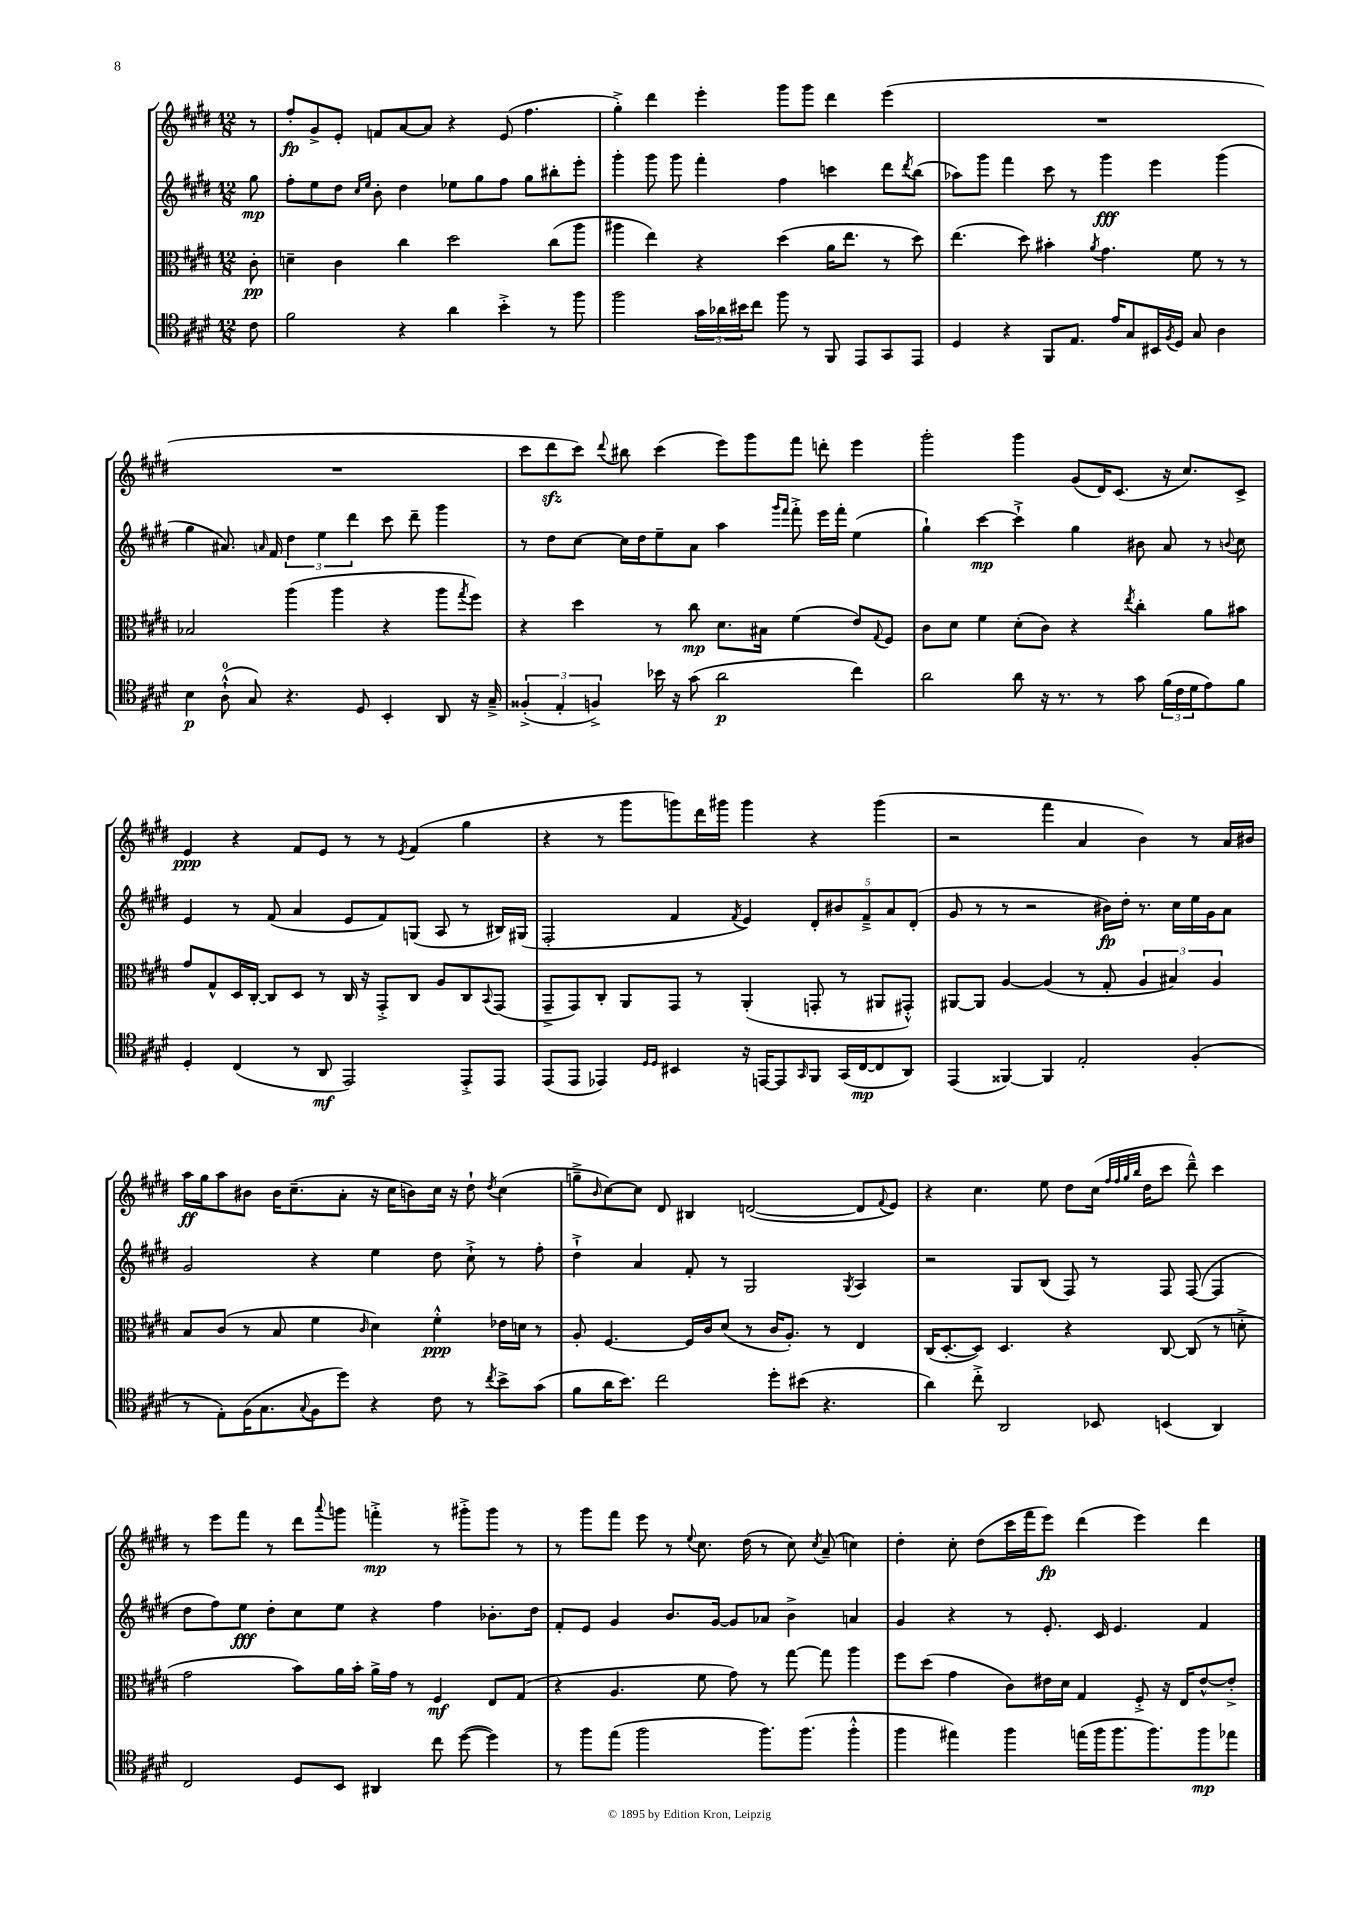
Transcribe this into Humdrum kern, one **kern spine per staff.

**kern	**kern	**kern	**kern
*staff4	*staff3	*staff2	*staff1
*clefC4	*clefC3	*clefG2	*clefG2
*k[f#c#g#d#]	*k[f#c#g#d#]	*k[f#c#g#d#]	*k[f#c#g#d#]
*M12/8	*M12/8	*M12/8	*M12/8
8c#	8c#'	8gg#	8r
=	=	=	=
2f#	4d~	8ff#'	8ff#'
.	.	8ee	8g#^
.	4c#	8dd#	8e'
.	.	16qqcc#	.
.	.	16qqee	.
.	.	8b'	8f
4r	4cc#	4dd#	[8a
.	.	.	8a]
4a	2dd#	8ee-	4r
.	.	8gg#	.
4b'^	.	8ff#	(8e
.	.	8gg#	4.ff#
8r	(8cc#	8bb#'	.
8ff#	8aa	8eee'	.
=	=	=	=
2ff#	4aa#	4ggg#'	4gg#'^)
.	4ee)	8ggg#	4ddd#
.	.	8ggg#	.
24g#	4r	4fff#'	4eee'
24a-	.	.	.
24b#	.	.	.
8cc#	.	.	.
8ff#	(4dd#	4ff#	8ggg#
8r	.	.	8ggg#
8FF#	16a	4ccc	4ddd#
.	8.ee	.	.
8EE	.	.	.
8GG#	8r	8ddd#	(4eee
.	.	8qddd#	.
8EE	8dd#)	(8bb	.
=	=	=	=
4D#	(4.ee	8aa-)	1.r
.	.	8ggg#	.
4r	.	4fff#	.
.	8dd#)	.	.
8FF#	4b#'	8ccc#	.
8.E	.	8r	.
.	8qa	.	.
.	4.g#	4ggg#	.
16e	.	.	.
8G#	.	.	.
16BB#	.	4eee	.
8qF#	.	.	.
16D#	.	.	.
8G#	8f#	.	.
4A	8r	(4ggg#	.
.	8r	.	.
=	=	=	=
4B	2B-	4gg#	1.r
(8A`^^	.	8.a#)	.
8G#)	.	.	.
.	.	16qqa	.
.	.	16f#	.
4.r	(4aa	6dd#	.
.	.	6ee	.
.	4aa	.	.
.	.	6ddd#	.
8D#	.	.	.
4BB'	4r	8ccc#	.
.	.	8ddd#~	.
8AA	8aa	4ggg#	.
.	8qgg#	.	.
16r	8ff#)	.	.
16G#~^	.	.	.
=	=	=	=
(6F##'^	4r	8r	8ccc#
.	.	8dd#	8ddd#
6E'	.	.	.
.	4dd#	[8cc#	8ccc#)
6F^)	.	.	.
.	.	.	8qqddd#
.	.	16cc#]	8bb#
.	.	16dd#	.
16b-	8r	8ee~	(4ccc#
16r	.	.	.
(8g#	8cc#	8a	.
2a	8.d#	4aa	8eee)
.	.	.	8ggg#
.	16B#	.	.
.	.	16qqggg#	.
.	.	16qqfff#	.
.	(4f#	8fff#'^	8fff#
.	.	16eee	8ddd'
.	.	16fff#'	.
4cc#)	8e)	(4ee	4eee
.	8qqG#	.	.
.	8F#	.	.
=	=	=	=
2a	8c#	4gg#`)	2ggg#'
.	8d#	.	.
.	4f#	[4ccc#	.
8a	(8d#'	4ccc#`^]	4ggg#
16r	8c#)	.	.
8.r	.	.	.
.	4r	4gg#	(8g#
8r	.	.	16d#)
.	.	.	(8.c#
.	8qee	.	.
8g#	4cc#'	8b#	.
(24f#	.	8a	16r
24c#	.	.	.
.	.	.	8.cc#)
24d#	.	.	.
8e)	8a	8r	.
.	.	8qqb	.
8f#	8b#	8cc#	8c#^
=	=	=	=
4D#'	8g#	4e	4e
.	8G#^^	.	.
(4C#	16D#	8r	4r
.	[16C#'	.	.
.	8C#]	(8f#	.
8r	8D#	4a	8f#
8AA	8r	.	8e
2EE)	16C#	8e	8r
.	16r	.	.
.	8GG#'^	8f#)	8r
.	.	.	8qe
.	8C#	(8G	(4f#
.	8A	8A	.
8EE'^	8C#	8r	4gg#
.	8qqBB	.	.
8EE	(8GG#	16B#)	.
.	.	(16G#	.
=	=	=	=
(8EE	8GG#~^	2F#'	4r
8EE	8GG#)	.	.
4EE-)	8C#'	.	8r
.	8AA	.	8ggg#
16qqD#	.	.	.
16qqD#	.	.	.
4BB#	8GG#	4f#	8ggg)
.	8r	.	16ddd#
.	.	.	16ggg#
.	.	8qf#	.
16r	(4AA'	4e)	4ggg#
[16EE	.	.	.
8EE]	.	.	.
16qqGG#	.	.	.
8FF#	8GG'	10d#'	4r
.	.	10b#	.
(16GG#	8r	.	.
[16C#	.	.	.
.	.	10f#~^	.
8C#]	8AA#	.	(4ggg#
.	.	10a	.
8AA)	8GG#'^^)	.	.
.	.	(10d#'	.
=	=	=	=
(4EE	[8AA#	8g#	2r
.	8AA#]	8r	.
[4FF##)	[4A	8r	.
.	.	2r	.
4FF##]	(4A]	.	4fff#
2E'	8r	.	4a
.	8G#'	16b#)	.
.	.	16dd#'	.
.	6A	8.r	4b)
.	6B#)	.	.
.	.	16cc#	.
(4F#'	.	16ee	8r
.	.	16g#	.
.	6A	.	.
.	.	8a	16a
.	.	.	16b#
=	=	=	=
8r	8B	2g#	16aa
.	.	.	16gg#
8E')	(8c#	.	8aa
(16F#	8r	.	8b#
8.G#	.	.	.
.	8B	.	16b#
.	.	.	(8.cc#~
8qqG#	.	.	.
8F#	4f#	4r	.
8dd#)	.	.	8a'
.	16qqc#	.	.
4r	4d#)	4ee	16r
.	.	.	16cc#
.	.	.	8b)
8c#	4f#'^^	8dd#	16cc#
.	.	.	16r
8r	.	8cc#`^	8dd#`
8qcc#	.	.	8qdd#
8b^	16e-	8r	(4cc#
.	16d	.	.
(8g#	8r	8ff#'	.
=	=	=	=
8f#	8A'	4dd#`^	8gg~^
.	.	.	16qqb
16a	[4.F#	.	[8cc#)
8.b)	.	.	.
.	.	4a	8cc#]
2cc#	.	.	8d#
.	16F#]	8f#'	4B#
.	16c#	.	.
.	(8d#	8r	.
.	8r	2G#	([2d
8dd#'	16c#	.	.
.	8.A')	.	.
(8b#	.	.	.
4.r	8r	.	.
.	.	8qG#	.
.	4E	4A	8d]
.	.	.	8qqf#
.	.	.	8e)
=	=	=	=
4a)	(16C#	2r	4r
.	[8.D#'	.	.
8cc#'^	8D#])	.	4.cc#
2AA	4.D#	.	.
.	.	8G#	.
.	.	(8B	8ee
.	4r	8F#)	8dd#
8BB-	.	8r	(16cc#
.	.	.	32qqff#
.	.	.	32qqff#
.	.	.	32qqgg#
.	.	.	32qqbb
.	.	.	16dd#
(4BB	[8C#	8F#	8ccc#
.	(8C#]	([8F#	8ddd#~^^)
4AA)	8r	4F#]	4ccc#
.	8d'^	.	.
=	=	=	=
2C#	2g#	8dd#	8r
.	.	8ff#)	8eee
.	.	8ee	8fff#
.	.	8dd#'	8r
8D#	8b)	8cc#	8ddd#
.	.	.	8qqaaa
8BB	16a	8ee	8ggg
.	16b'	.	.
4AA#	16a^	4r	4fff'^
.	16g#	.	.
.	8r	.	.
8cc#	4F#	4ff#	8r
([8dd#	.	.	8ggg#'^
4dd#])	8E	8.b-'	8ggg#
.	(8G#	.	8r
.	.	16dd#	.
=	=	=	=
8r	4r	8f#'	8r
8ff#	.	8e	8ggg#
(8ee	4.A	4g#	8fff#
2ff#	.	.	8eee
.	.	8.b	8r
.	.	.	8qqee
.	8f#	.	8.cc#
.	.	[16g#	.
.	8g#)	8g#]	.
.	.	.	(16dd#
8.ff#)	8r	8a-	8r
.	[8gg#	4b^	8cc#)
(8.ff#	.	.	.
.	.	.	8qcc#
.	8gg#]	.	(8a~
4ff#'^^	4aa	4a	4cc)
=	=	=	=
4ff#	8ff#	4g#	4dd#'
.	(8dd#	.	.
4ee#)	4g#	4r	8cc#'
.	.	.	(8dd#
4ff#	8c#)	8r	16ccc#
.	.	.	16fff#
.	16e#	8.e'	8eee)
.	16d#	.	.
(16ee	4G#	.	(4ddd#
16ff#	.	16c#	.
8.ff#	.	4.e	.
.	8F#'^	.	4eee)
8.ff#)	.	.	.
.	16r	.	.
.	16E	.	.
8ff#	[8e#^^	4f#	4ddd#
8ee-	8e#'^]	.	.
==	==	==	==
*-	*-	*-	*-
